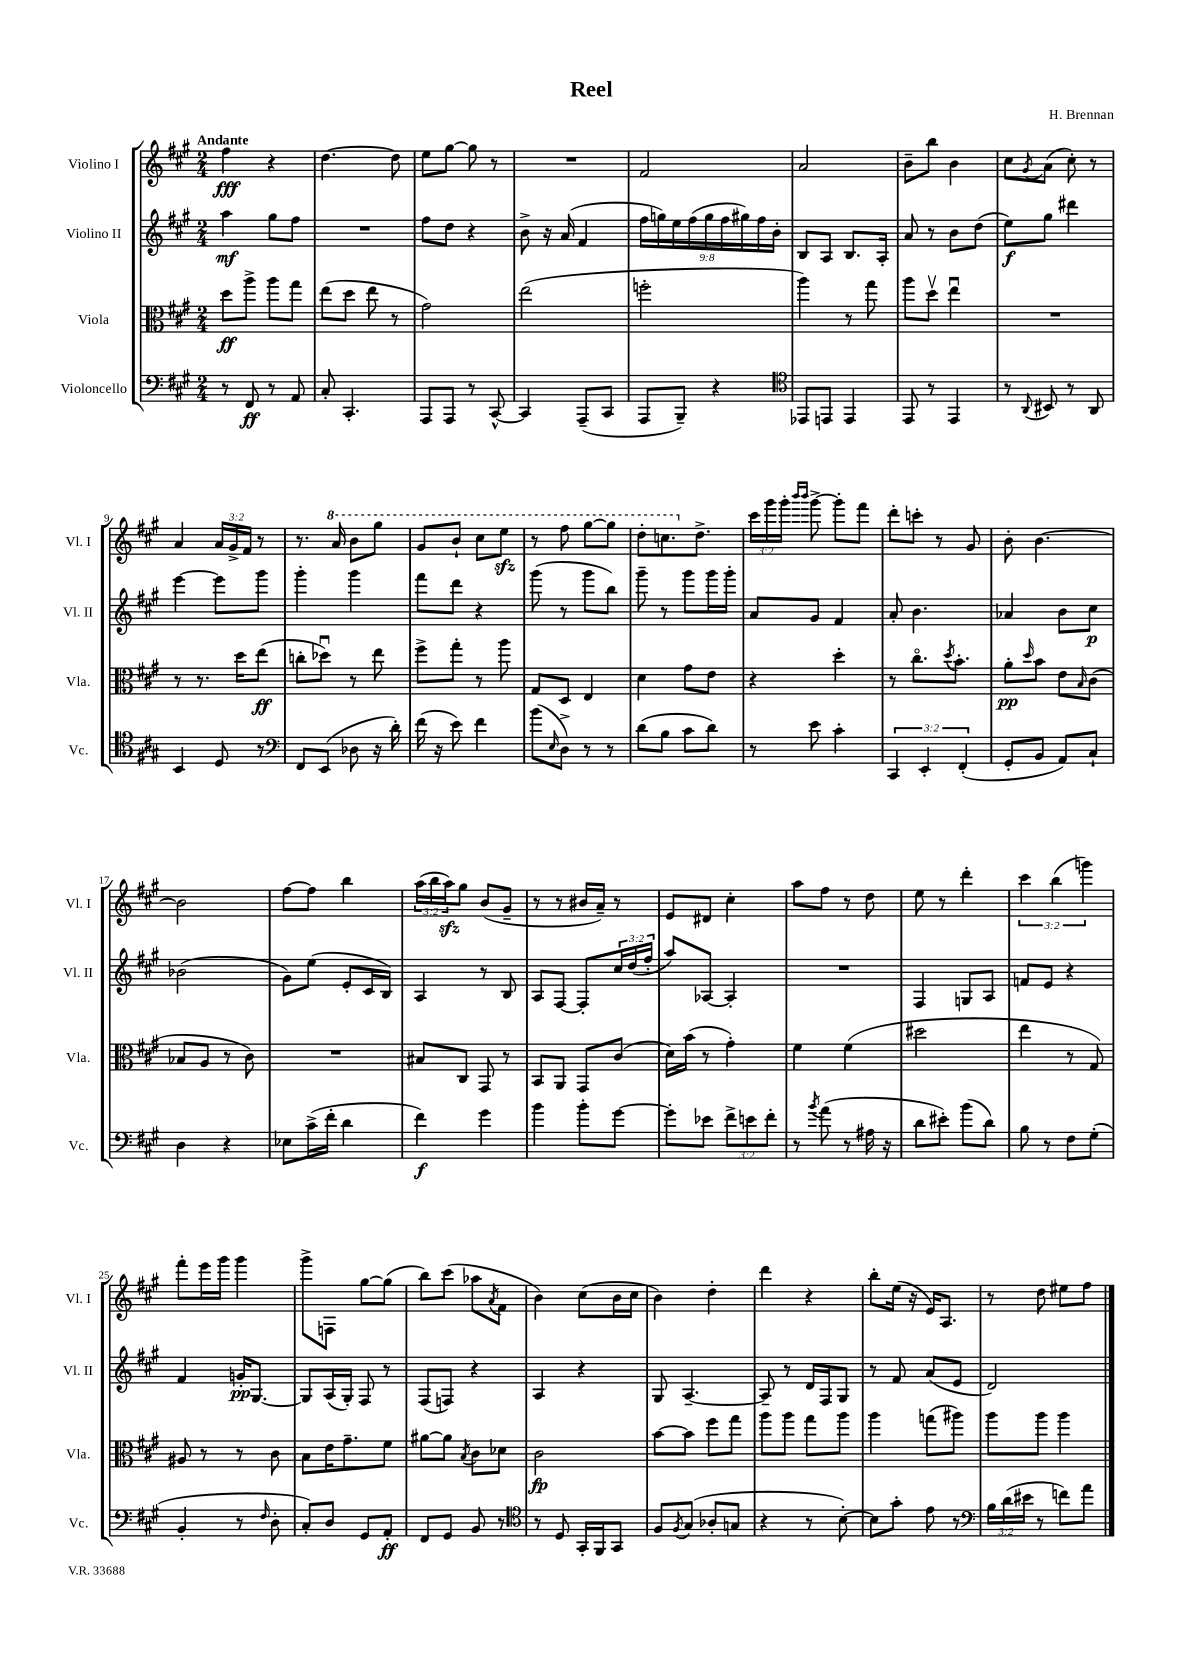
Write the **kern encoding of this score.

**kern	**kern	**kern	**kern
*staff4	*staff3	*staff2	*staff1
*clefF4	*clefC3	*clefG2	*clefG2
*k[f#c#g#]	*k[f#c#g#]	*k[f#c#g#]	*k[f#c#g#]
*M2/4	*M2/4	*M2/4	*M2/4
8r	8dd\L	4aa\	4ff#\
8FF#/	8aa^\J	.	.
8r	8aa\L	8gg#\L	4r
8AA/	8gg#\J	8ff#\J	.
=	=	=	=
8C#'/	(8ee\L	2r	[4.dd\
4.CC#'/	8dd\J	.	.
.	8ee\	.	.
.	8r	.	8dd\]
=	=	=	=
8AAA/L	2g#\)	8ff#\L	8ee\L
8AAA/J	.	8dd\J	[8gg#\J
8r	.	4r	8gg#\]
[8CC#^^/	.	.	8r
=	=	=	=
4CC#/]	(2ee\	8b^\	2r
.	.	16r	.
.	.	(16a/	.
(8AAA~/L	.	4f#/	.
8CC#/J	.	.	.
=	=	=	=
8AAA/L	2ff'\	18ff#\LL	2f#/
.	.	18gg\)	.
.	.	18ee\	.
8BBB~/J)	.	.	.
.	.	(18ff#\	.
.	.	18gg\	.
4r	.	.	.
.	.	18ff#\	.
.	.	18gg#\)	.
.	.	18ff#\	.
.	.	18b'\JJ	.
=	=	=	=
*clefC4	*	*	*
8EE-/L	4aa\)	8B/L	2a/
8EE/J	.	8A/J	.
4EE/	8r	8.B/L	.
.	8gg#\	.	.
.	.	16A'/Jk	.
=	=	=	=
8EE/	8aa\L	8a/	8b~\L
8r	8ddv\J	8r	8bb\J
4EE/	4eeu\	8b\L	4b\
.	.	(8dd\J	.
=	=	=	=
8r	2r	8ee\L)	8cc#\L
8qqAA/	.	.	8qg#/
8BB#/	.	8gg#\J	(8a\J
8r	.	4ddd#\	8cc#'\)
8AA/	.	.	8r
=	=	=	=
4BB/	8r	[4eee\	4a/
.	8.r	.	.
8D/	.	8eee\]L	24a/LL
.	.	.	24g#^/
.	16dd\LK	.	.
.	.	.	24f#/JJ
8r	(8ee\J	8ggg#\J	8r
=	=	=	=
*clefF4	*	*	*
8FF#/L	8cc'\L	4ggg#'\	8.r
(8EE/J	8dd-u\J)	.	.
.	.	.	16aa/
8D-\	8r	4ggg#\	8bb\L
16r	8ee\	.	8ggg#\J
16d'\)	.	.	.
=	=	=	=
(16f#\	8ff#^\L	8fff#\L	8gg#/L
16r	.	.	.
8e\)	8gg#'\J	8ddd\J	8bb`/J
4f#\	8r	4r	8ccc#\L
.	8aa\	.	8eee\J
=	=	=	=
(8b\L	8G#/L	(8ggg#\	8r
16qqE/	.	.	.
8D^\J)	8D/J	8r	8fff#\
8r	4E/	8ggg#\L	[8ggg#\L
8r	.	8bb\J)	8ggg#\]J
=	=	=	=
(8d\L	4d\	8ggg#~\	8ddd'\L
8B\J	.	8r	8.ccc\
8c#\L	8g#\L	8ggg#\L	.
.	.	.	8.dd^\J
8d\J)	8e\J	16ggg#\L	.
.	.	16ggg#'\JJ	.
=	=	=	=
8r	4r	8a/L	24ccc#\LL
.	.	.	24ggg#\
.	.	.	24ggg#'\JJ
.	.	.	16qqbbb/LL
.	.	.	16qqbbb/JJ
8e\	.	8g#/J	[8ggg#^\
4c#'\	4dd'\	4f#/	8ggg#'\]L
.	.	.	8fff#\J
=	=	=	=
6CC#/	8r	8a'/	8ddd'\L
.	8.cc#o\L	4.b\	8ccc'\J
6EE'/	.	.	.
.	.	.	8r
.	8qdd/	.	.
.	8.b'\J	.	.
(6FF#'/	.	.	.
.	.	.	8g#/
=	=	=	=
8GG#'/L	8a'\L	4a-/	8b'\
.	16qqdd/	.	.
8BB/J	8b\J	.	[4.b\
8AA/L)	8e\L	8b\L	.
.	16qqB/	.	.
8C#`/J	(8c#\J	8cc#\J	.
=	=	=	=
4D\	8B-/L	(2b-\	2b\]
.	8A/J	.	.
4r	8r	.	.
.	8c#\)	.	.
=	=	=	=
8E-\L	2r	8g#\L)	[8ff#\L
(16c#^\L	.	(8ee\J	8ff#\]J
16f#'\JJ	.	.	.
4d\	.	8e'/L	4bb\
.	.	16c#/L	.
.	.	16B/JJ)	.
=	=	=	=
4f#\)	8B#/L	4A/	(24aa\LL
.	.	.	24bb\
.	.	.	24aa\J)
.	8C#/J	.	8gg#\J
4g#\	8GG#/	8r	(8b/L
.	8r	8B/	8g#~/J
=	=	=	=
4b\	8BB/L	8A/L	8r
.	8AA/J	[8F#/J	8r
8b'\L	8GG#/L	8F#'/]L	16b#/LL
.	.	.	16a~/JJ)
[8g#\J	(8c#/J	24cc#/L	8r
.	.	(24dd/	.
.	.	24ff#'/JJ	.
=	=	=	=
8g#'\]L	16d\LL)	8aa/L)	8e/L
.	(16b\JJ	.	.
8e-\J	8r	[8A-/J	8d#/J
12f#^\L	4g#'\)	4A-'/]	4cc#'\
12e\	.	.	.
12f#'\J	.	.	.
=	=	=	=
8r	4f#\	2r	8aa\L
8qb/	.	.	.
(8a\	.	.	8ff#\J
8r	(4f#\	.	8r
16A#\	.	.	8dd\
16r	.	.	.
=	=	=	=
8d\L	2dd#\	4F#/	8ee\
8e#'\J)	.	.	8r
(8b\L	.	8G/L	4ddd'\
8d\J)	.	8A/J	.
=	=	=	=
8B\	4ee\	8f/L	6ccc#\
8r	.	8e/J	.
.	.	.	(6bb\
8F#\L	8r	4r	.
.	.	.	6ggg\)
(8G#'\J	8G#/)	.	.
=	=	=	=
4BB'/	8A#/	4f#/	8fff#'\L
.	8r	.	16eee\L
.	.	.	16ggg#\JJ
8r	8r	16g'/LK	4ggg#\
.	.	[8.G#/J	.
16qqF#/	.	.	.
8D'\	8c#\	.	.
=	=	=	=
8C#'/L)	8B\L	8G#/]L	8ggg#^\L
8D/J	16e\K	(16A/L	8F\J
.	8.g#~\	16G#'/JJ)	.
8GG#/L	.	8F#/	[8gg#\L
8AA'/J	8f#\J	8r	(8gg#\]J
=	=	=	=
8FF#/L	[8a#\L	(8F#/L	8bb\L)
8GG#/J	8a#\]J	8F/J)	(8ccc#\J
.	8qB/	.	.
8BB/	8c#\L	4r	8aa-\L
.	.	.	8qa/
8r	8d-\J	.	8f#\J
=	=	=	=
*clefC4	*	*	*
8r	2c#\	4A/	4b\)
8D/	.	.	.
16GG#'/LL	.	4r	(8cc#\L
16FF#/J	.	.	.
8GG#/J	.	.	16b\L
.	.	.	16cc#\JJ
=	=	=	=
8F#/L	[8b\L	8G#/	4b\)
8qF#/	.	.	.
(8G#/J	8b\]J	[4.A~/	.
8A-'/L	8ff#\L	.	4dd'\
8G/J	8gg#\J	.	.
=	=	=	=
4r	8aa\L	8A~/]	4ddd\
.	8aa\J	8r	.
8r	8gg#\L	16d/LL	4r
.	.	16F#/J	.
[8B'\)	8aa\J	8G#/J	.
=	=	=	=
8B\]L	4aa\	8r	8bb'\L
8g#'\J	.	8f#/	(16ee\Jk
.	.	.	16r
8e\	(8gg\L	(8a/L	16e/LK)
.	.	.	8.A/J
8r	8aa#\J)	8e/J	.
=	=	=	=
*clefF4	*	*	*
24B\LL	8aa\L	2d/)	8r
(24d\	.	.	.
24e#\JJ	.	.	.
8r	8aa\J	.	8dd\
8f\L)	4aa\	.	8ee#\L
8a\J	.	.	8ff#\J
==	==	==	==
*-	*-	*-	*-
